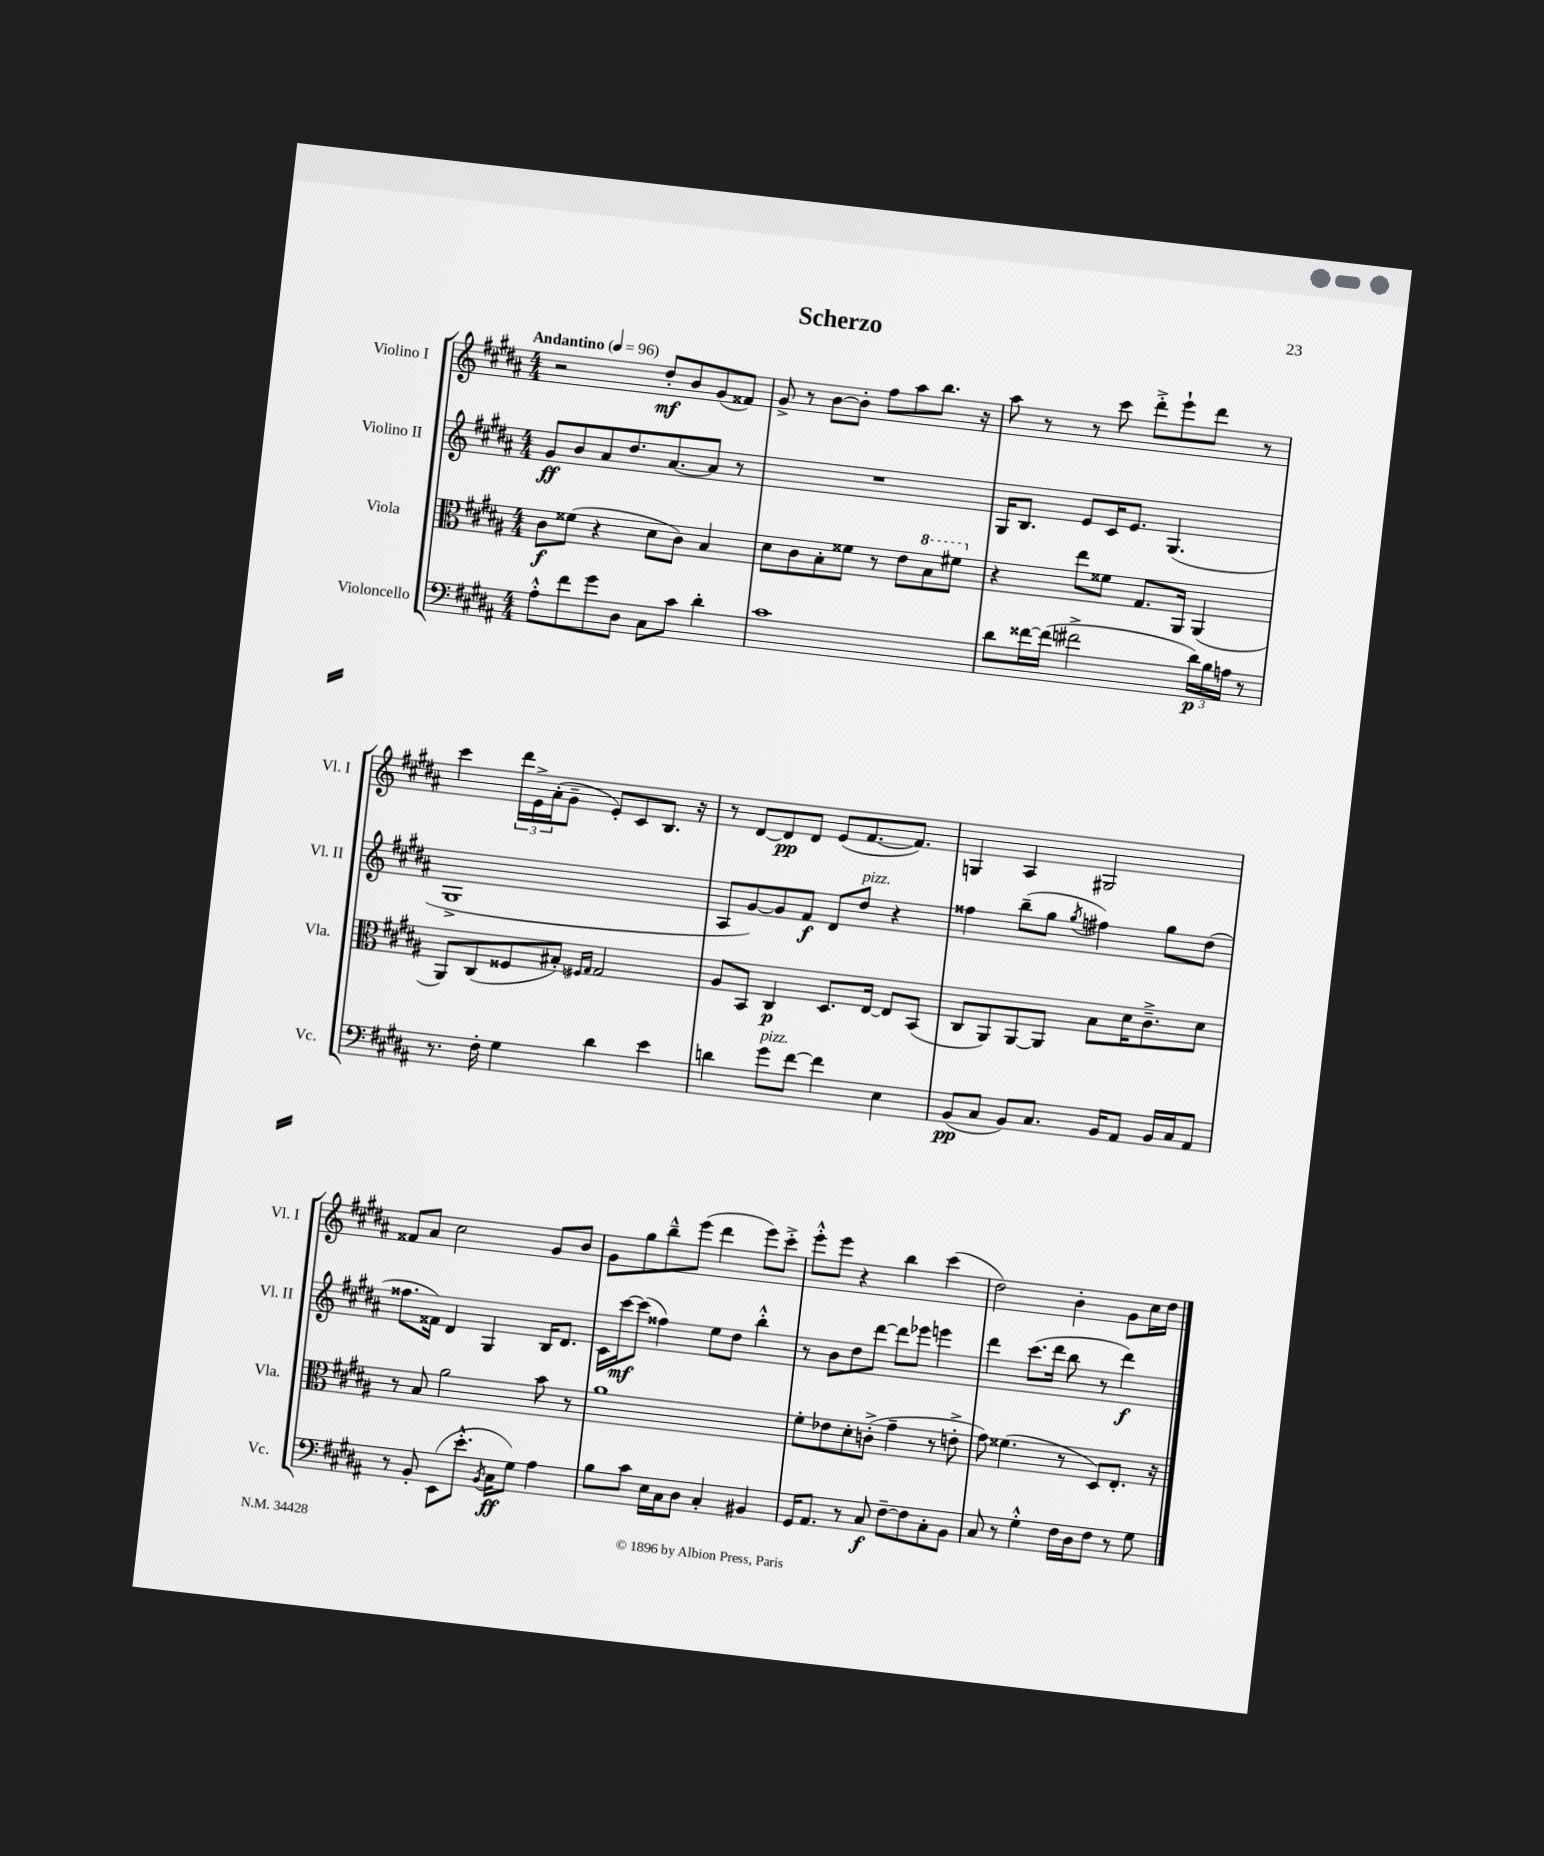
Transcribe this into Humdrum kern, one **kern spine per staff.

**kern	**kern	**kern	**kern
*staff4	*staff3	*staff2	*staff1
*clefF4	*clefC3	*clefG2	*clefG2
*k[f#c#g#d#a#]	*k[f#c#g#d#a#]	*k[f#c#g#d#a#]	*k[f#c#g#d#a#]
*M4/4	*M4/4	*M4/4	*M4/4
*MM96	*MM96	*MM96	*MM96
8A#'^^	8c#	8g#	2r
8f#	(8f##	8b	.
8g#	4r	8a#	.
8D#	.	8.dd#	.
8C#	8d#	.	8dd#'
.	.	[8.a#	.
8c#	8c#)	.	8b
4d#'	4B	8a#]	(8g#
.	.	8r	8f##)
=	=	=	=
1c#	8d#	1r	8g#^
.	8c#	.	8r
.	8B'	.	[8b
.	8f##	.	8b']
.	8r	.	8ff#
.	8e	.	8aa#
.	8b	.	8.bb
.	8ff#	.	.
.	.	.	16r
=	=	=	=
8d#	4r	16G#	8aa#
.	.	8.B	.
[16f##	.	.	8r
(16f##]	.	.	.
2f#^	8ee	8e	8r
.	8f##	16c#	8ccc#
.	.	8.e	.
.	8.G#	.	8ddd#'^
.	.	(4.G#	8eee`
.	16AA#	.	.
24d#)	(4AA#	.	8ddd#
24B	.	.	.
24A	.	.	.
8r	.	.	8r
=	=	=	=
8.r	8AA#)	1G#^	4ccc#
.	(8C#	.	.
16F#'	.	.	.
4G#	8F##	.	24ddd#
.	.	.	24e^
.	.	.	(24a#'
.	8B#')	.	8g#~
.	16qqF#	.	.
.	16qqG#	.	.
4d#	2G#	.	8e')
.	.	.	8c#
4e	.	.	8.B
.	.	.	16r
=	=	=	=
4d	8A#	8A#	8r
.	8BB	[8g#)	[8d#
8g#	4C#	8g#]	8d#]
[8f#	.	8f#	8d#
4f#]	8.D#	8d#	(8e
.	.	8dd#	[8.f#
.	[16E	.	.
4E	8E]	4r	.
.	.	.	8.f#])
.	(8BB	.	.
=	=	=	=
(8BB	8C#	4ff##	4G
8C#	8AA#)	.	.
8BB)	[8AA#	(8bb~	4A#
8.C#	8AA#]	8gg#	.
.	.	8qgg#	.
.	8B	4ff#)	2G#
16BB	.	.	.
8AA#	16d#	.	.
.	8.c#~^	.	.
16BB	.	8gg#	.
16C#	.	.	.
8AA#	8d#	(8dd#	.
=	=	=	=
8r	8r	8.ff##	8f##
8BB'	8B	.	8a#
.	.	16f##)	.
(8EE	2a#	4d#	2cc#
8.e'^^	.	.	.
.	.	4G#	.
8qBB	.	.	.
16C#	.	.	.
8G#)	.	.	.
4A#	8b	16B	8g#
.	.	8.d#	.
.	8r	.	8b
=	=	=	=
8B	1a#	16c#	8g#
.	.	[16ccc#	.
8c#	.	(8ccc#]	8gg#
16E	.	4ff##)	8bb~^^
16C#	.	.	.
8D#	.	.	(8eee
4C#'	.	8ee	4ddd#
.	.	8dd#	.
4BB#	.	4bb'^^	8eee)
.	.	.	8ccc#'^
=	=	=	=
16GG#	8f#'	8r	8eee'^^
8.AA#	.	.	.
.	8e-	8b	8eee
8r	8d#'	8dd#	4r
8C#	(8c'^	[8ddd#	.
[8F#~	4g#~	8ddd#]	4bb
8F#]	.	8eee-	.
8C#'	8r	4eee	(4ccc#
8BB	8e'^	.	.
=	=	=	=
8C#	8g#)	4ddd#	2dd#)
8r	(4.f##	.	.
4G#'^^	.	(8.ccc#	.
.	.	16ddd#	.
16F#	8r	8bb	4b'
16D#	.	.	.
8F#	8D#)	8r	.
8r	8.E'	4ddd#)	8g#
8G#	.	.	16cc#
.	16r	.	16dd#
==	==	==	==
*-	*-	*-	*-
